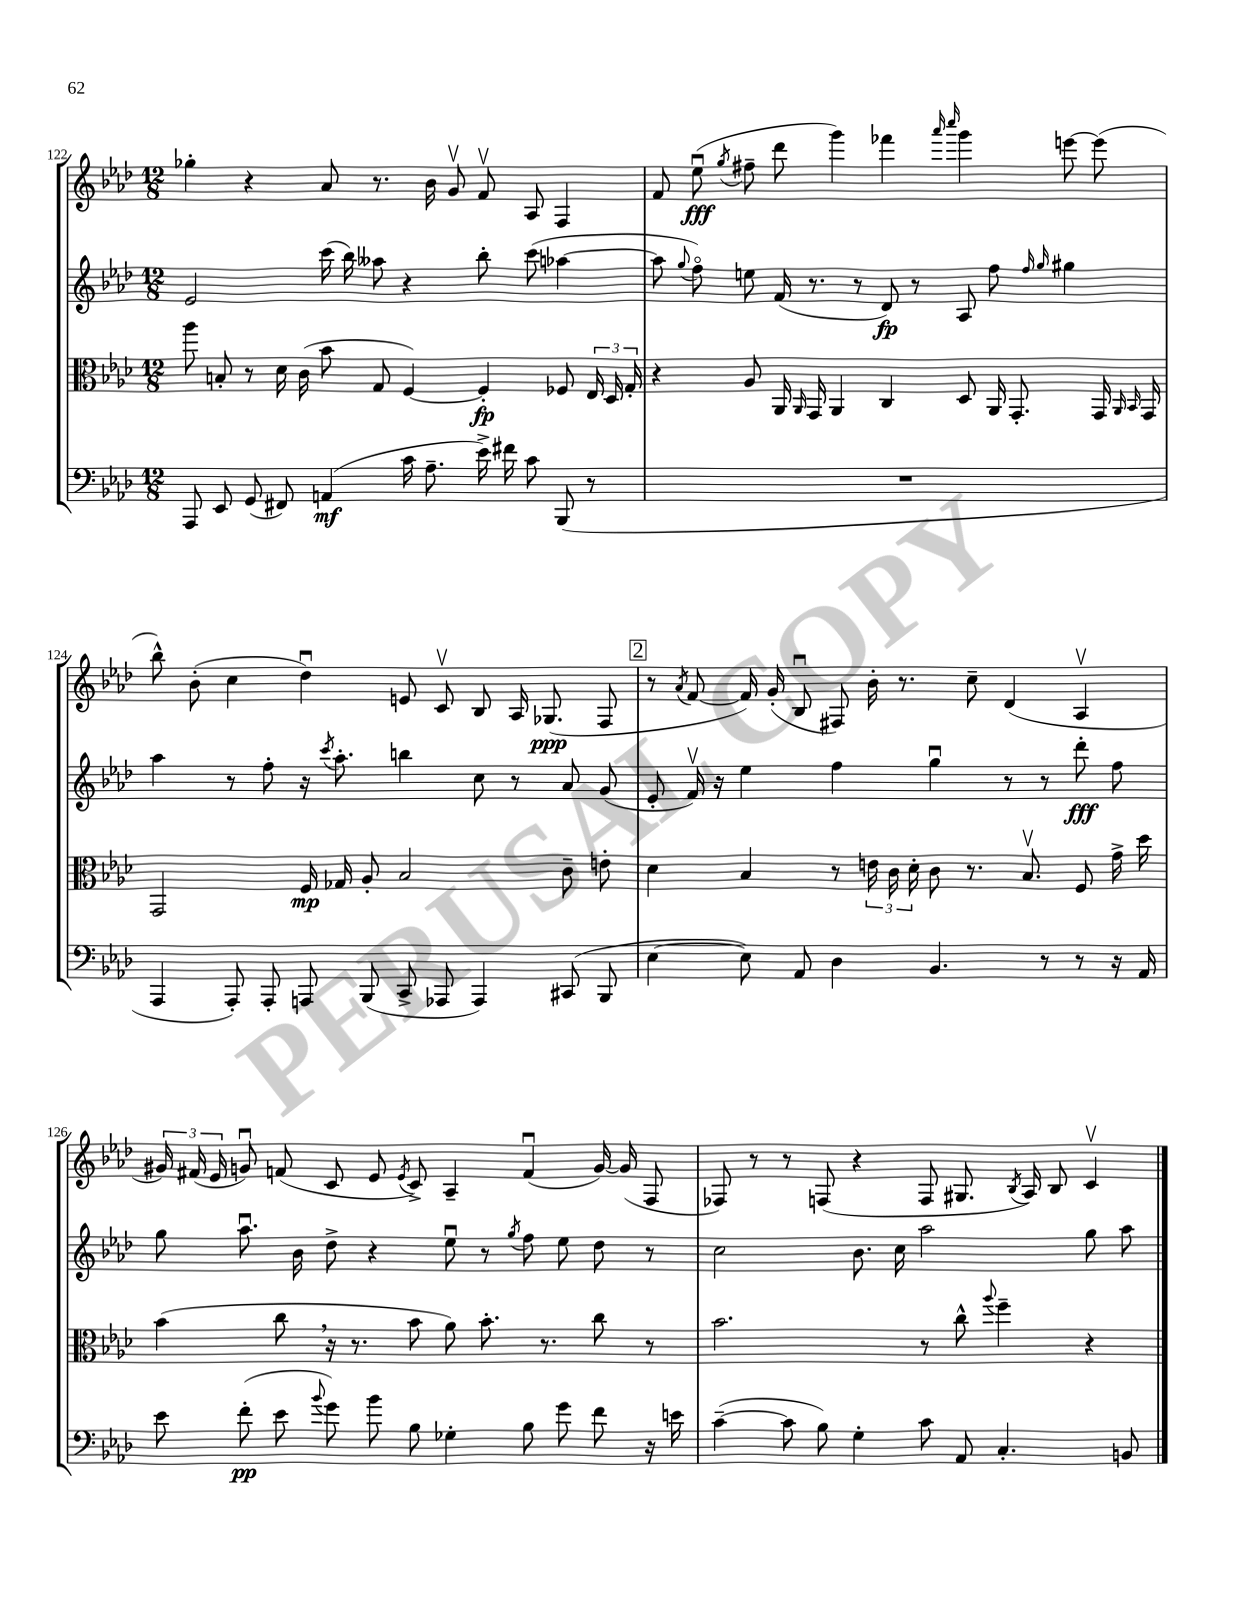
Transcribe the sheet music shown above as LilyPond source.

<<
\new StaffGroup <<
\new Staff = "s0" {
    \clef treble \key aes \major \numericTimeSignature \time 12/8
    \autoBeamOff ges''4-. r4 aes'8 r8. bes'16 g'8\upbow f'8\upbow aes8 f4 |
    f'8 ees''8\downbow\fff( \acciaccatura { g''8 } fis''8-- des'''8 g'''4) fes'''4 \grace { aes'''16 c''''16 } g'''4 e'''8~ e'''8( |
    bes''8-^) bes'8-.( c''4 des''4\downbow) e'8 c'8\upbow bes8 aes16 ges8.\ppp( f8 |
    \mark \markup { \box "2" } r8 \acciaccatura { aes'8 } f'8~ f'16) g'16-.( bes8\downbow fis8) bes'16-. r8. c''8-- des'4( aes4\upbow |
    \tuplet 3/2 { gis'16) fis'16( ees'16 } g'8\downbow) f'8( c'8 ees'8 \acciaccatura { ees'8 } c'8->) aes4-- f'4\downbow( g'16~) g'16( f8 |
    fes8) r8 r8 f8( r4 f8 gis8. \acciaccatura { bes8 } aes16) bes8 c'4\upbow \bar "|." |
}
\new Staff = "s1" {
    \clef treble \key aes \major \numericTimeSignature \time 12/8
    \autoBeamOff ees'2 c'''16( bes''16) aeses''8 r4 bes''8-. c'''8( aes''4~ |
    aes''8 \appoggiatura { g''8 } f''8\flageolet) e''8 f'16( r8. r8 des'8\fp) r8 aes8 f''8 \grace { f''16 g''16 } gis''4 |
    aes''4 r8 f''8-. r16 \acciaccatura { c'''8 } aes''8.-. b''4 c''8 r8 aes'8 g'8( |
    \mark \markup { \box "2" } ees'8-. f'16\upbow) r16 ees''4 f''4 g''4\downbow r8 r8 des'''8-.\fff f''8 |
    g''8 aes''8.\downbow bes'16 des''8-> r4 ees''8\downbow r8 \acciaccatura { g''8 } f''8 ees''8 des''8 r8 |
    c''2 bes'8. c''16 aes''2 g''8 aes''8 \bar "|." |
}
\new Staff = "s2" {
    \clef alto \key aes \major \numericTimeSignature \time 12/8
    \autoBeamOff aes''8 b8-. r8 des'16 c'16( bes'8 g8 f4~) f4-.\fp fes8 \tuplet 3/2 { ees16 des16 g16-. } |
    r4 aes8 aes,16 \grace { aes,16 } g,16 aes,4 c4 des8 aes,16 g,8.-. g,16 \grace { aes,16 bes,16 } g,16 |
    g,2 f16\mp ges16 aes8-. bes2 c'8-- e'8-. |
    \mark \markup { \box "2" } des'4 bes4 r8 \tuplet 3/2 { e'16 c'16 des'16-. } c'8 r8. bes8.\upbow f8 g'16-> des''16 |
    bes'4( c''8 \breathe r16 r8. bes'8 aes'8) bes'8.-. r8. c''8 r8 |
    bes'2. r8 c''8-^ \appoggiatura { aes''8 } f''4-- r4 \bar "|." |
}
\new Staff = "s3" {
    \clef bass \key aes \major \numericTimeSignature \time 12/8
    \autoBeamOff aes,,8 ees,8 g,8( fis,8) a,4\mf( c'16 aes8.-- ees'16->) fis'16 c'8 bes,,8( r8 |
    R1. |
    aes,,4 aes,,8-.) aes,,8-. a,,8 bes,,8( c,8-> aes,,8 aes,,4) cis,8( bes,,8 |
    \mark \markup { \box "2" } ees4~ ees8) aes,8 des4 bes,4. r8 r8 r16 aes,16 |
    ees'8 f'8-.\pp( ees'8 \appoggiatura { bes'8 } g'8) bes'8 bes8 ges4-. bes8 g'8 f'8 r16 e'16 |
    c'4~--( c'8 bes8) g4-. c'8 aes,8 c4.-. b,8 \bar "|." |
}
>>
>>
\layout { \context { \Score currentBarNumber = #122 } }
